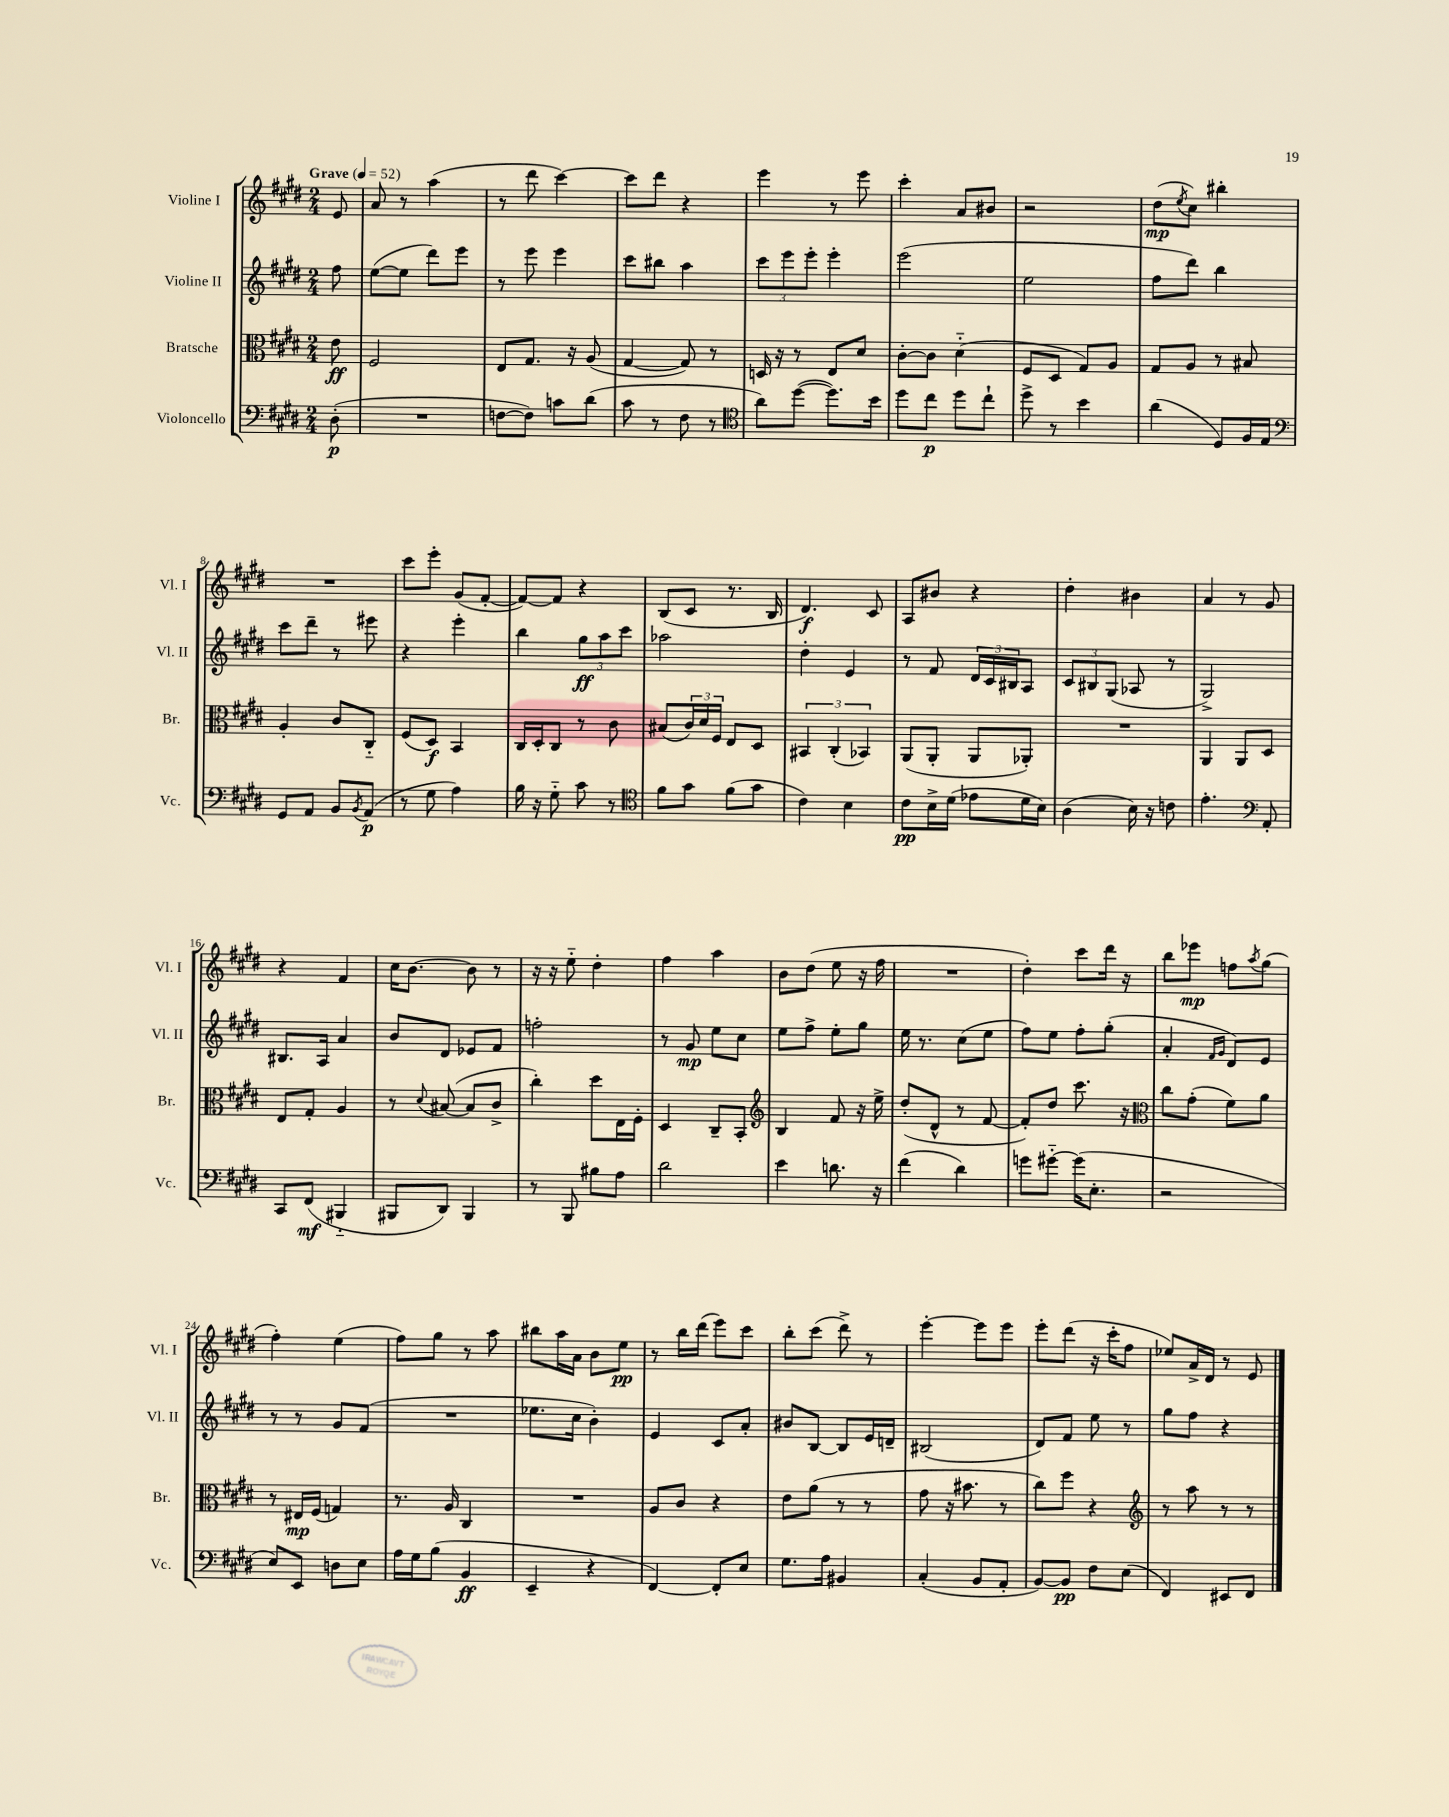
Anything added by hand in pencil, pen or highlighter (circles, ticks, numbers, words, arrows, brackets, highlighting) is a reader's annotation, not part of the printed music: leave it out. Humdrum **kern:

**kern	**kern	**kern	**kern
*staff4	*staff3	*staff2	*staff1
*clefF4	*clefC3	*clefG2	*clefG2
*k[f#c#g#d#]	*k[f#c#g#d#]	*k[f#c#g#d#]	*k[f#c#g#d#]
*M2/4	*M2/4	*M2/4	*M2/4
*MM52	*MM52	*MM52	*MM52
(8D#'	8e	8ff#	8e
=	=	=	=
2r	2F#	([8ee	8a
.	.	8ee]	8r
.	.	8ddd#)	(4aa
.	.	8eee	.
=	=	=	=
[8F	8E	8r	8r
8F])	8.G#	8eee	8ddd#
8c	.	4eee	[4ccc#)
.	16r	.	.
(8d#	(8A	.	.
=	=	=	=
8c#	[4G#	8ccc#	8ccc#]
8r	.	8bb#	8ddd#
8F#	8G#])	4aa	4r
8r	8r	.	.
=	=	=	=
*clefC4	*	*	*
8a)	16D	12ccc#	4eee
.	16r	.	.
.	.	12eee	.
([8dd#	8r	.	.
.	.	12eee'	.
8.dd#])	8E	4eee'	8r
.	8d#	.	8eee
16b	.	.	.
=	=	=	=
8dd#	[8c#'	(2eee	4ccc#'
8cc#	8c#]	.	.
8dd#	(4d#'~	.	8a
8cc#`	.	.	8b#
=	=	=	=
8dd#^	8F#	2ee	2r
8r	8D#	.	.
4b	8G#)	.	.
.	8A	.	.
=	=	=	=
(4a	8G#	8ff#	(8dd#
.	.	.	8qee
.	8A	8ddd#)	8cc#)
8D#)	8r	4bb	4bb#'
16F#	8B#	.	.
16E	.	.	.
=	=	=	=
*clefF4	*	*	*
8GG#	4A'	8ccc#	2r
8AA	.	8ddd#~	.
8BB	8c#	8r	.
8qBB	.	.	.
(8AA	8C#'~	8eee#	.
=	=	=	=
8r	(8F#	4r	8ccc#
8G#	8D#)	.	8eee'
4A)	4BB	4eee'	(8g#
.	.	.	[8f#'
=	=	=	=
16B	16C#	4bb	8f#_)
16r	16D#'	.	.
8G#'~	8C#	.	8f#]
8c#	8r	12gg#	4r
.	.	12aa	.
8r	8c#	.	.
.	.	12ccc#	.
=	=	=	=
*clefC4	*	*	*
8f#	(8B#	2aa-	(8B
8g#	24c#)	.	8c#
.	24d#	.	.
.	24F#	.	.
(8f#	8E	.	8.r
8g#	8D#	.	.
.	.	.	16B
=	=	=	=
4c#)	6BB#	4dd#'	4.d#)
.	(6C#'	.	.
4B	.	4e	.
.	6BB-)	.	.
.	.	.	8c#
=	=	=	=
8c#	(8AA	8r	8A
16B^	8AA'	8f#	8b#
(16d#	.	.	.
8e-	8AA	24d#	4r
.	.	24c#	.
.	.	24B#	.
16d#	8AA-')	8A	.
16B)	.	.	.
=	=	=	=
(4A	2r	12c#	4dd#'
.	.	12B#	.
.	.	(12G#	.
16B)	.	8A-	4b#
16r	.	.	.
8c	.	8r	.
=	=	=	=
4.e'	4AA	2G#^)	4a
.	8AA	.	8r
*clefF4	*	*	*
8AA'	8D#	.	8g#
=	=	=	=
8CC#	8E	8.B#	4r
(8FF#	8G#'	.	.
.	.	16A	.
4BBB#'~	4A	4a	4f#
=	=	=	=
8BBB#	8r	8b	16cc#
.	.	.	[8.b
.	8qqd#	.	.
8DD#)	([8B#	8d#	.
4BBB#	8B#]	8e-	8b]
.	8c#^	8f#	8r
=	=	=	=
8r	4cc#')	2ff'	16r
.	.	.	16r
8BBB	.	.	8ee'~
8B#	8dd#	.	4dd#'
8A	16E	.	.
.	16F#'	.	.
=	=	=	=
2d#	4D#	8r	4ff#
.	.	8g#	.
.	8C#~	8ee	4aa
.	8BB'	8cc#	.
=	=	=	=
*	*clefG2	*	*
4e	4B	8ee	8b
.	.	8ff#^	(8dd#
8.d	8f#	8ee'	8ee
.	16r	8gg#	16r
16r	16ee^	.	16ff#
=	=	=	=
(4f#	(8dd#'	16ee	2r
.	.	8.r	.
.	8d#^^	.	.
4d#)	8r	(8cc#	.
.	[8f#	8ee	.
=	=	=	=
8g	8f#'])	8ff#)	4dd#')
[8g#'~	8dd#	8ee	.
(16g#]	8.ccc#	8ff#'	8ccc#
8.E'	.	.	.
.	.	(8gg#'	16ddd#
.	16r	.	16r
=	=	=	=
*	*clefC3	*	*
2r	8cc#	4a'	8bb
.	(8g#'	.	8eee-
.	.	16qqf#	.
.	.	16qqg#	.
.	8f#)	8d#)	8ff
.	.	.	8qaa
.	8a	8e	(8gg#
=	=	=	=
8E)	8r	8r	4ff#')
8EE	16E#	8r	.
.	(16F#	.	.
8D	4G)	8g#	(4ee
8E	.	(8f#	.
=	=	=	=
16A	8.r	2r	8ff#)
16G#	.	.	.
(8B	.	.	8gg#
.	16A	.	.
4BB	4C#	.	8r
.	.	.	8aa
=	=	=	=
4EE~	2r	8.ee-	8bb#
.	.	.	16aa
.	.	16cc#	16a
4r	.	4b')	8b
.	.	.	8ee
=	=	=	=
[4FF#)	8A	4e	8r
.	8c#	.	16bb
.	.	.	(16ddd#
8FF#']	4r	8c#	8eee)
8E	.	8a'	8ccc#
=	=	=	=
8.G#	8e	8b#	8bb'
.	(8a	[8B	(8ccc#
16A	.	.	.
4BB#	8r	8B]	8ddd#^)
.	8r	16e	8r
.	.	16d~	.
=	=	=	=
(4C#'	8g#	(2B#	[4eee'
.	16r	.	.
.	8.b#	.	.
8BB	.	.	8eee]
8AA'	8r	.	8eee
=	=	=	=
[8BB)	8cc#)	8d#)	8eee'
8BB]	8ff#	8f#	(8ddd#
8F#	4r	8ee	16r
.	.	.	16ccc#'
(8E	.	8r	8ff#
=	=	=	=
*	*clefG2	*	*
4FF#)	8r	8gg#	8ee-)
.	8aa	8ff#	16a^
.	.	.	16d#
8EE#	8r	4r	8r
8FF#	8r	.	8e
==	==	==	==
*-	*-	*-	*-
